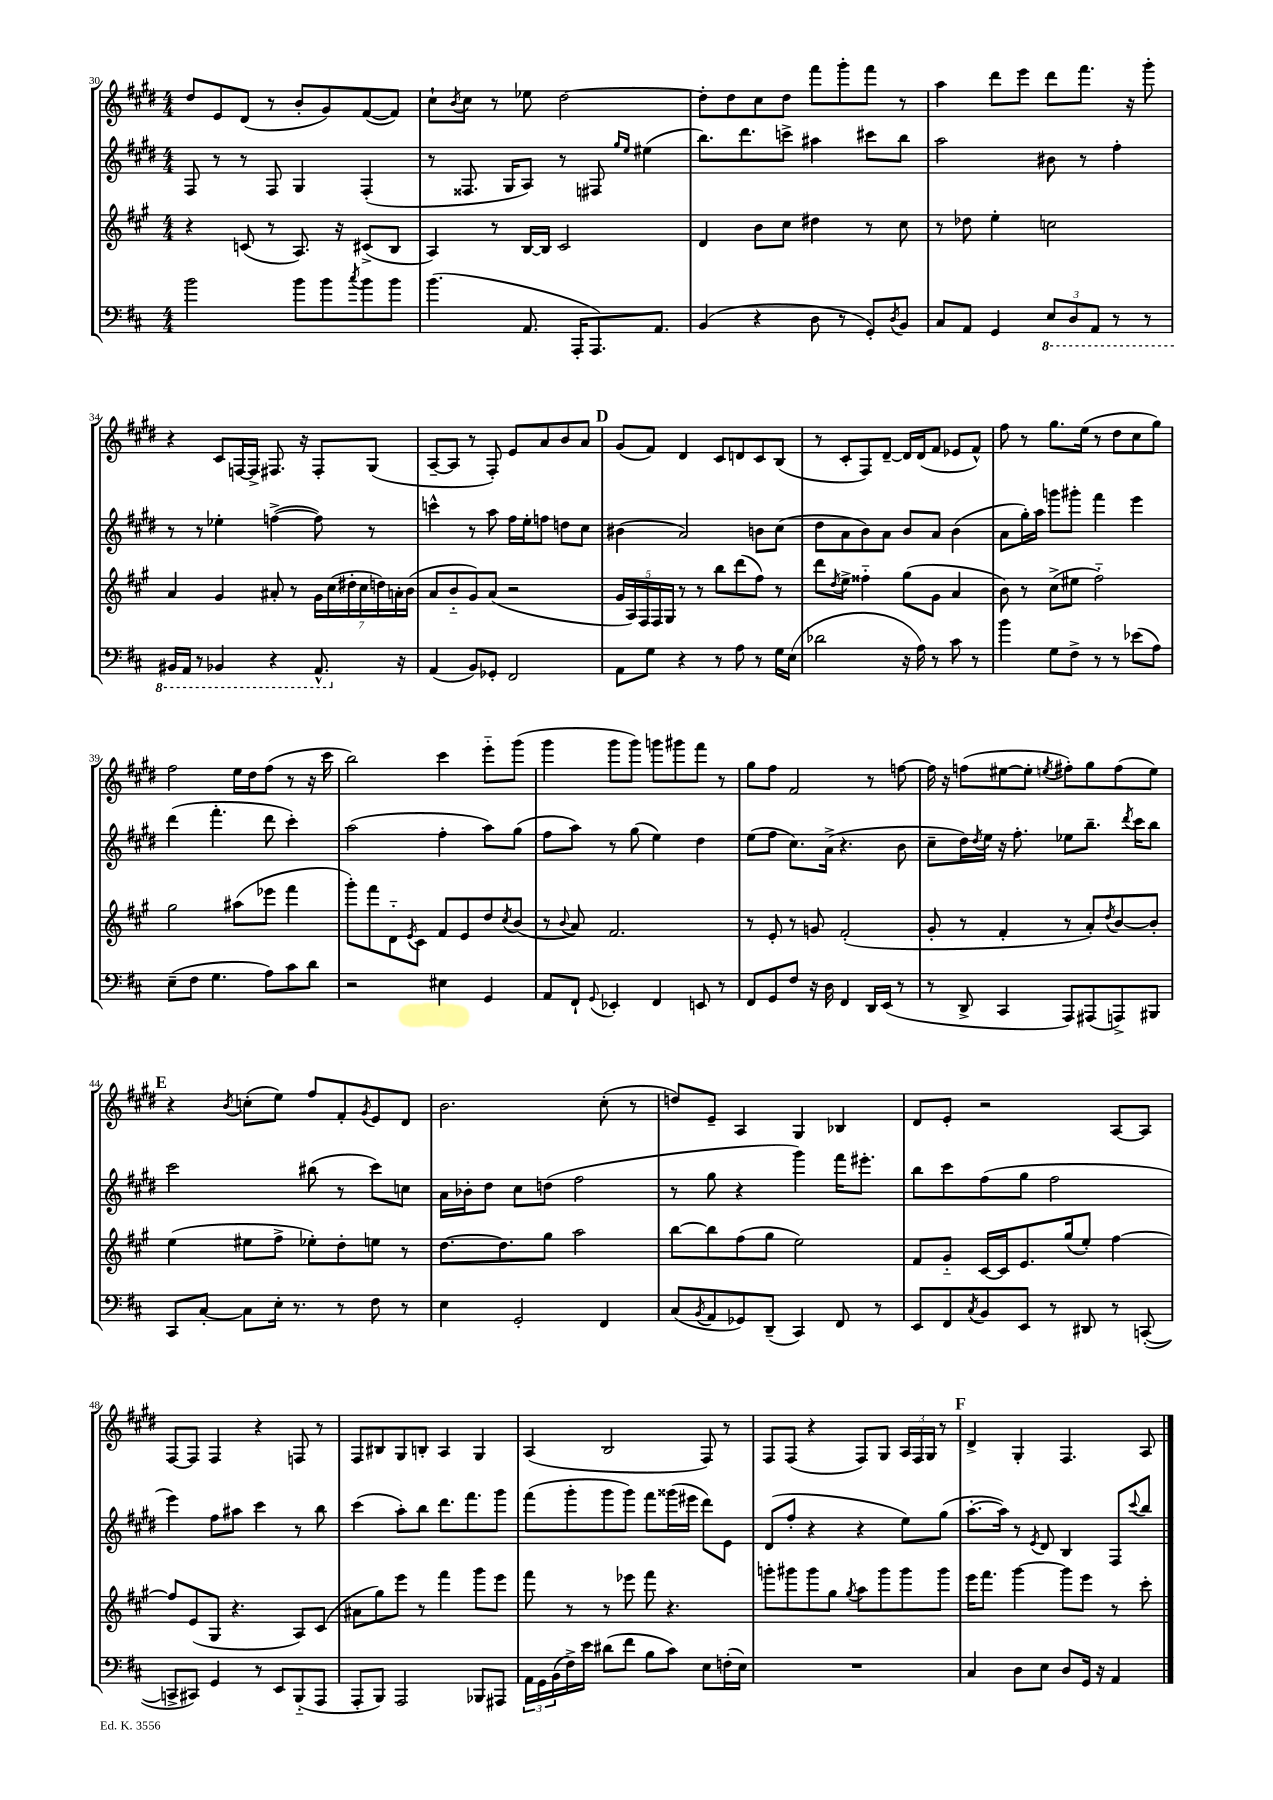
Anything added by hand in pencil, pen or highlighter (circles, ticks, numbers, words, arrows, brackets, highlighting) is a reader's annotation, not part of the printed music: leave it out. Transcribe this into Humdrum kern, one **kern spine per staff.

**kern	**kern	**kern	**kern
*staff4	*staff3	*staff2	*staff1
*clefF4	*clefG2	*clefG2	*clefG2
*k[f#c#]	*k[f#c#g#]	*k[f#c#g#d#]	*k[f#c#g#d#]
*M4/4	*M4/4	*M4/4	*M4/4
2b	4r	8F#	8dd#
.	.	8r	8e
.	(8c	8r	(8d#
.	8r	8F#	8r
8b	8.A)	4G#	8b'
8b	.	.	8g#)
.	16r	.	.
8qcc#	.	.	.
8b	(8c#^	(4F#'	([8f#
8b	8B	.	8f#])
=	=	=	=
(4.b	4A)	8r	8cc#`
.	.	.	8qb
.	.	8.F##	8cc#
.	8r	.	8r
.	.	16G#	.
8.AA	[16B	8A)	8ee-
.	16B]	.	.
.	2c#	8r	[2dd#
16AAA'	.	.	.
8.AAA)	.	8F#	.
.	.	16qqgg#	.
.	.	16qqee	.
.	.	(4ee#	.
8.AA	.	.	.
=	=	=	=
(4BB	4d	8.bb)	8dd#']
.	.	.	8dd#
.	.	8.ddd#	.
4r	8b	.	8cc#
.	8cc#	8ccc^	8dd#
8D	4dd#	4aa#	8fff#
8r	.	.	8ggg#'
8GG')	8r	8ccc#	8fff#
8qD	.	.	.
8BB	8cc#	8bb	8r
=	=	=	=
8C#	8r	2aa	4aa
8AA	8dd-	.	.
4GG	4ee'	.	8ddd#
.	.	.	8eee
12EE	2cc	8b#	8ddd#
12DD	.	.	.
.	.	8r	8.fff#
12AAA	.	.	.
8r	.	4ff#'	.
.	.	.	16r
8r	.	.	8ggg#'
=	=	=	=
16BBB#	4a	8r	4r
16AAA	.	.	.
8r	.	8r	.
4BBB-	4g#	4ee-'	8c#
.	.	.	[16F
.	.	.	16F^]
4r	8a#'	([4ff^	8.F#
.	8r	.	.
.	.	.	16r
8.AAA^^	28g#	8ff])	8F#'
.	(28cc#	.	.
.	28dd#'	.	.
.	28cc#	.	.
.	.	8r	(8G#
.	28dd)	.	.
.	28a'	.	.
16r	.	.	.
.	(28b	.	.
=	=	=	=
(4AA	8a	4ccc^^	[8A~
.	8b'~	.	8A]
8BB)	8g#)	8r	8r
8GG-'	(8a	8aa	8F#')
2FF#	2r	16ff#	8e
.	.	16ee'	.
.	.	8ff	8a
.	.	8dd	8b
.	.	8cc#	8a
=	=	=	=
8AA	20g#	(4b#	(8g#
.	20A)	.	.
.	20F#	.	.
8G	.	.	8f#)
.	20F#	.	.
.	20G#	.	.
4r	8r	2a)	4d#
.	8r	.	.
8r	8bb	.	8c#
8A	(8ddd	.	8d
8r	8ff#)	8b	8c#
16G	8r	(8cc#	(8B
(16E	.	.	.
=	=	=	=
2d-	8ddd	8dd#	8r
.	8qdd	.	.
.	8ee^	8a	8c#'
.	4ff##'~	8b)	8F#)
.	.	8a	[8d#~
16r	(8gg#	8b	16d#]
16A)	.	.	(16d#
8r	8g#	8a	8f#
8c#	4a	(4b	8e-
8r	.	.	8f#^^)
=	=	=	=
4b	8b)	8a	8ff#
.	8r	16gg#')	8r
.	.	16aa	.
8G	(8cc#^	8ggg	8.gg#
8F#^	8ee#	8ggg#'	.
.	.	.	(16ee
8r	2ff#'~)	4fff#	8r
8r	.	.	8dd#
(8e-	.	4eee	8cc#
8A)	.	.	8gg#)
=	=	=	=
(8E~	2gg#	(4ddd#	2ff#
8F#	.	.	.
4.G	.	4.fff#'	.
.	(8aa#	.	16ee
.	.	.	16dd#
8A)	8eee-	8ddd#	(8ff#
8c#	4fff#	4ccc#')	8r
8d	.	.	16r
.	.	.	16ccc#
=	=	=	=
2r	8ggg#')	(2aa	2bb)
.	8fff#	.	.
.	8d'~	.	.
.	8qe	.	.
.	8c#	.	.
4E#	8f#	4ff#'	4ccc#
.	8e	.	.
4GG	8dd	8aa)	8eee'~
.	8qcc#	.	.
.	(8b	(8gg#	(8ggg#
=	=	=	=
8AA	8r	8ff#	4ggg#
.	8qqb	.	.
8FF#`	8a)	8aa)	.
8qqGG	.	.	.
4EE-'	2.f#	8r	8ggg#
.	.	(8gg#	8ggg#)
4FF#	.	4ee)	8ggg
.	.	.	8ggg#
8EE	.	4dd#	8fff#
8r	.	.	8r
=	=	=	=
8FF#	8r	(8ee	8gg#
8GG	8e'	8ff#	8ff#
8F#	8r	8.cc#)	2f#
16r	8g	.	.
16D	.	(16a^	.
4FF#	(2f#'	4.r	.
16DD	.	.	8r
(16EE	.	.	.
8r	.	8b	[8ff
=	=	=	=
8r	8g#'	8cc#~	16ff]
.	.	.	16r
8DD^	8r	16dd#)	(8ff
.	.	8qdd#	.
.	.	16ee	.
4CC#	4f#'	16r	[8ee#
.	.	8.ff#'	.
.	.	.	8ee#']
.	.	.	8qee
8AAA)	8r	8ee-	8ff#')
(8AAA#	8a')	8.bb~	8gg#
.	8qdd	.	.
8AAA^)	[8b	.	(8ff#
.	.	8qddd#	.
.	.	16ccc#	.
8BBB#	8b']	8bb	8ee)
=	=	=	=
8CC#	(4ee	2ccc#	4r
[8C#'	.	.	.
.	.	.	8qb
8C#]	8ee#	.	(8cc'
16E'	8ff#^	.	8ee)
8.r	.	.	.
.	8ee-')	(8bb#	8ff#
8r	8dd'	8r	8f#'
.	.	.	8qg#
8F#	8ee	8ccc#)	8e
8r	8r	8cc	8d#
=	=	=	=
4E	[8.dd	16a	2.b
.	.	16b-'	.
.	.	8dd#	.
.	8.dd]	.	.
2GG'	.	8cc#	.
.	8gg#	(8dd	.
.	2aa	2ff#	.
4FF#	.	.	(8cc#'
.	.	.	8r
=	=	=	=
(8C#	[8bb	8r	8dd)
8qBB	.	.	.
8AA	8bb]	8gg#	8e~
8GG-)	(8ff#	4r	4A
(8DD~	8gg#	.	.
4CC#)	2ee)	4ggg#)	4G#
8FF#	.	16fff#	4B-
.	.	8.eee#'	.
8r	.	.	.
=	=	=	=
8EE	8f#	8bb	8d#
8FF#	8g#'~	8ccc#	8e'
8qC#	.	.	.
8BB	[16c#	(8ff#	2r
.	16c#]	.	.
8EE	8.e	8gg#	.
8r	.	2ff#	.
.	(16gg#	.	.
8DD#	8ee')	.	.
8r	[4ff#	.	[8A
([8CC'	.	.	8A]
=	=	=	=
8CC^]	8ff#]	4eee)	[8F#
8CC#)	(8e	.	8F#]
4GG	8G#	8ff#	4F#
.	4.r	8aa#	.
8r	.	4ccc#	4r
8EE	.	.	.
(8BBB'~	8A)	8r	8F
8AAA	(8c#	8bb	8r
=	=	=	=
8AAA'	8a#	(4ccc#	8F#
8BBB)	8gg#)	.	8B#
2AAA	8eee	8aa')	8G#
.	8r	8bb	8B'
.	4fff#	8.ddd#	4A
.	.	8.fff#	.
8BBB-	8ggg#	.	4G#
8AAA#	8eee	8ggg#	.
=	=	=	=
24AA	8fff#	(8fff#	(4A
24GG	.	.	.
(24BB	.	.	.
16F#^)	8r	8ggg#'	.
16e	.	.	.
(8d#	8r	8ggg#	2B
8f#	8eee-	8ggg#)	.
8B	8fff#	8fff#	.
8c#)	4.r	(16ggg##	.
.	.	16eee#	.
8E	.	8ddd#)	8F#)
(16F'	.	8e	8r
16E)	.	.	.
=	=	=	=
1r	8ggg'	(8d#	8F#
.	8ggg#	8ff#'	(8F#
.	8ggg#	4r	4r
.	8gg#	.	.
.	8qgg#	.	.
.	8aa	4r	8F#)
.	8ggg#	.	8G#
.	8ggg#	8ee)	24A
.	.	.	24F#
.	.	.	24G#
.	8ggg#	(8gg#	8r
=	=	=	=
4C#	16eee	[8.aa'	4d#^
.	8.fff#	.	.
.	.	16aa])	.
8D	[4ggg#	8r	4G#'
.	.	8qe	.
8E	.	8d#	.
8D	8ggg#]	4B	4.F#
16GG	8eee	.	.
16r	.	.	.
4AA	8r	8F#	.
.	.	8qqccc#	.
.	8ccc#'	8bb	8A
==	==	==	==
*-	*-	*-	*-
